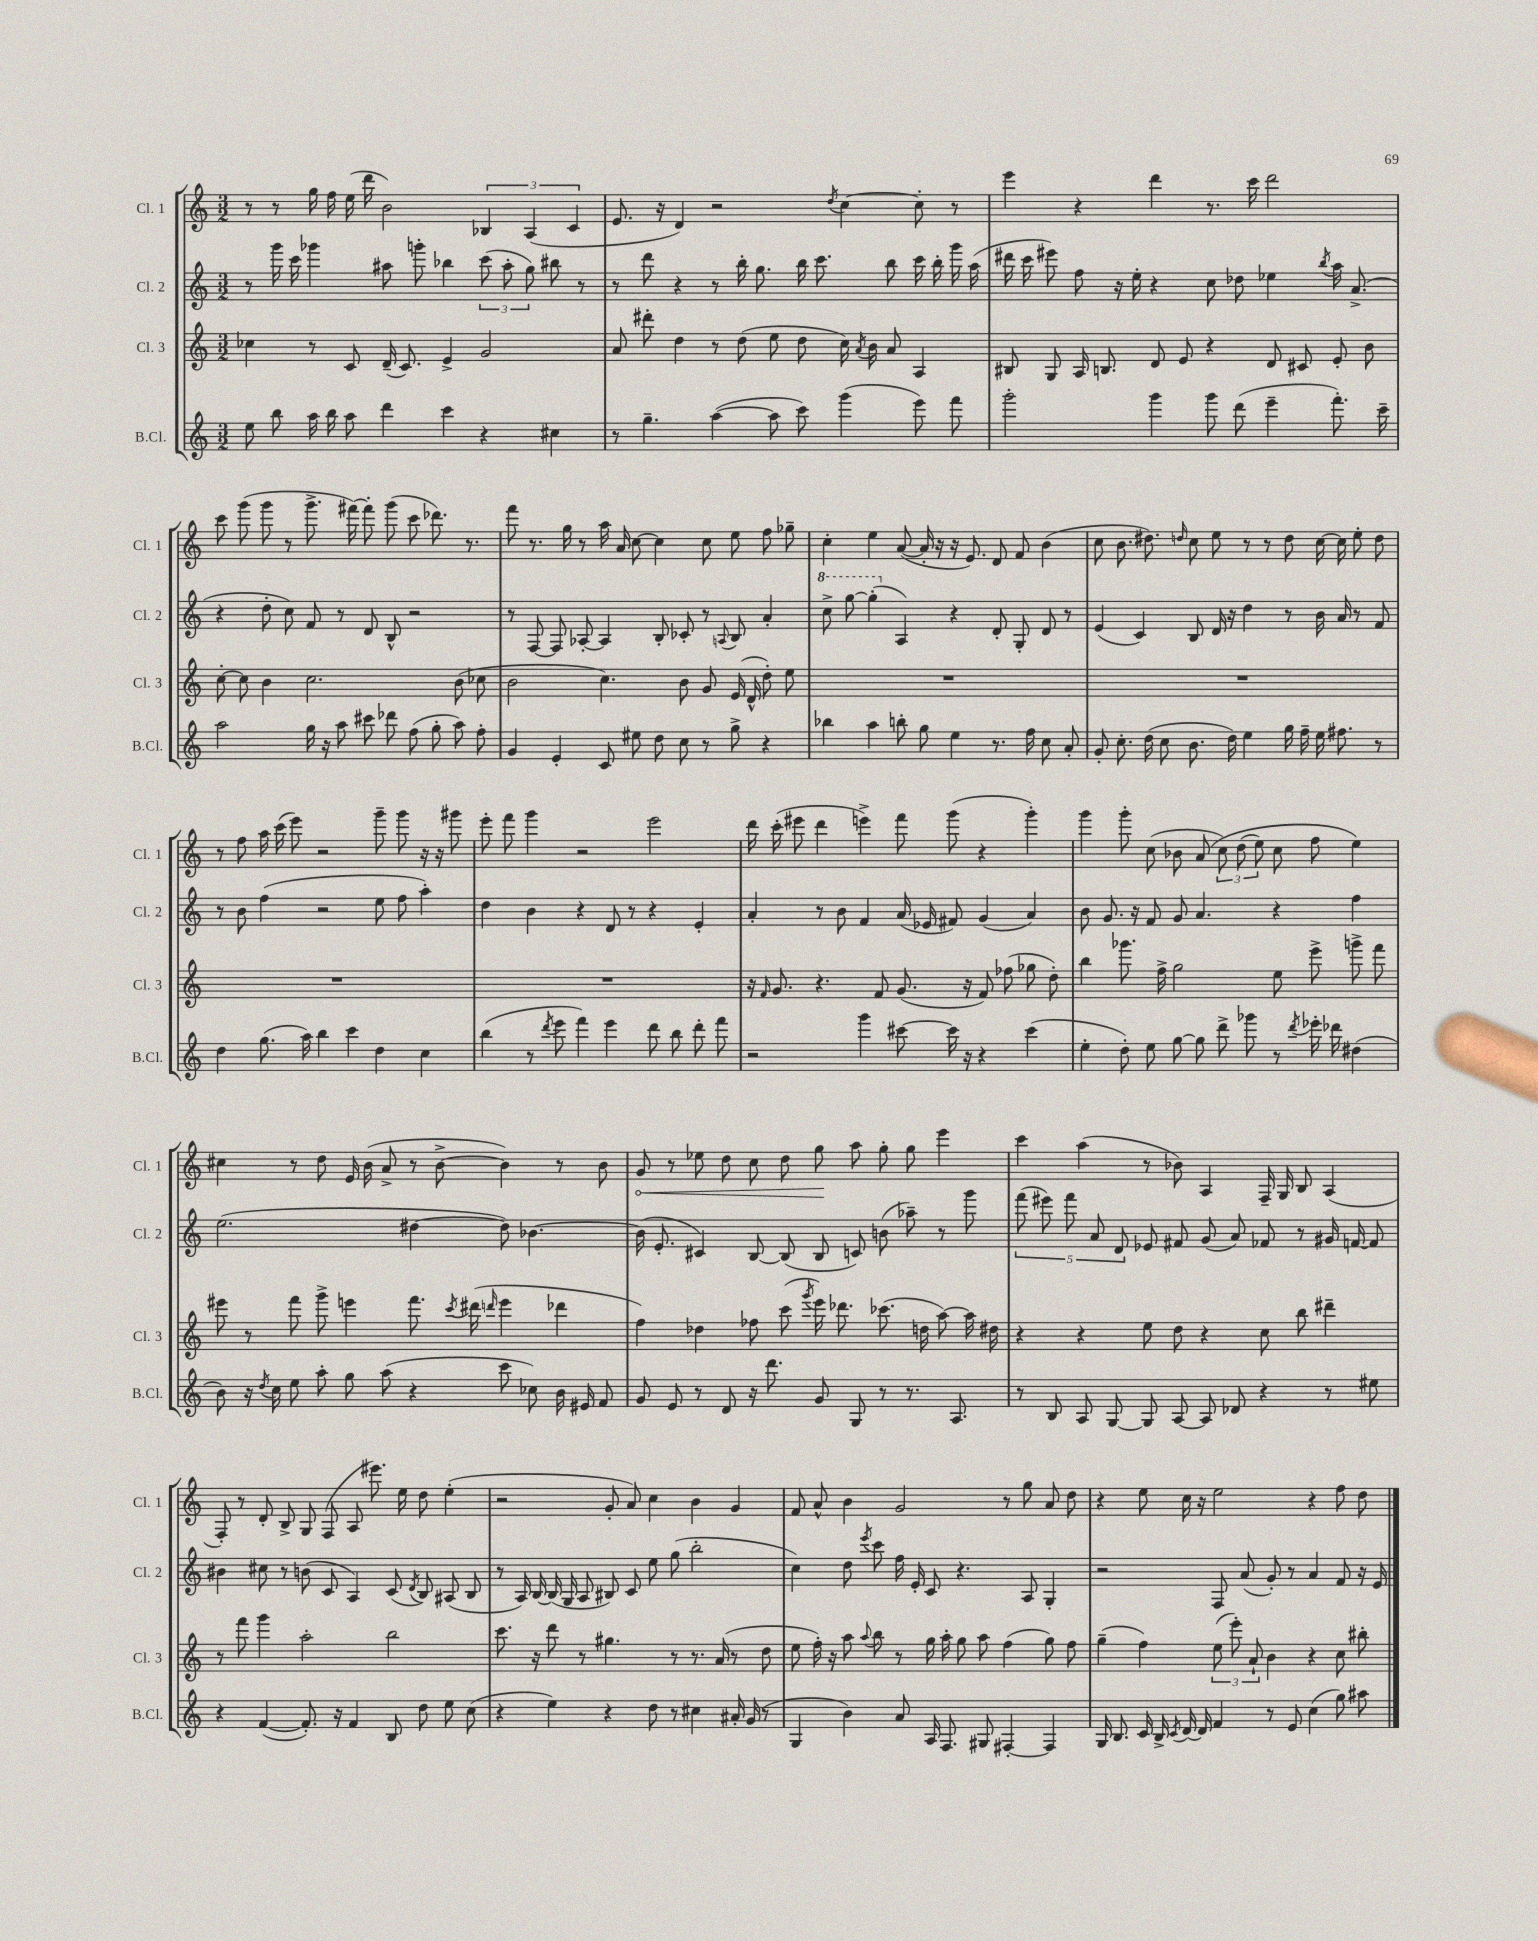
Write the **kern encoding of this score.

**kern	**kern	**kern	**kern
*staff4	*staff3	*staff2	*staff1
*clefG2	*clefG2	*clefG2	*clefG2
*k[]	*k[]	*k[]	*k[]
*M3/2	*M3/2	*M3/2	*M3/2
8ee\	4cc-\	8r	8r
8bb\	.	16ggg\	8r
.	.	16ccc\	.
16aa\	8r	4ggg-\	16gg\
16bb\	.	.	16ff\
8aa\	8c/	.	(16ee\
.	.	.	16ddd\
4ddd\	(16d~/	8aa#\	2b\)
.	8.c/)	.	.
.	.	8ggg'\	.
4ccc\	4e^/	4bb-\	.
4r	2g/	(12ccc\	6B-/
.	.	12aa#'\	.
.	.	12gg\)	(6A/
4cc#\	.	8bb#\	.
.	.	.	6c/
.	.	8r	.
=	=	=	=
8r	8a/	8r	8.e/
4.gg~\	8ddd#'\	8ddd\	.
.	.	.	16r
.	4dd\	4r	4d/)
([4aa\	8r	8r	2r
.	(8dd\	16bb'\	.
.	.	8.gg\	.
8aa\]	8ee\	.	.
8ccc\)	8dd\	16bb\	.
.	.	8.ccc\	.
.	.	.	8qdd/
(4ggg\	16cc\)	.	[4cc\
.	8qa/	.	.
.	16b\	.	.
.	8a/	8bb\	.
8eee\)	4A/	16ccc\	8cc'\]
.	.	16bb'\	.
8fff\	.	16ggg\	8r
.	.	(16aa\	.
=	=	=	=
2ggg'\	8B#/	16ddd#\	4eee\
.	.	16ccc\	.
.	8G/	8eee#\)	.
.	16A/	8ff\	4r
.	8.B/	.	.
.	.	16r	.
.	.	16ee'\	.
4ggg\	8d/	4r	4ddd\
.	8e/	.	.
8ggg\	4r	8cc\	8.r
(8ddd\	.	8dd-\	.
.	.	.	16ccc\
4eee~\	8d/	4ee-\	2ddd\
.	8c#/	.	.
.	.	8qbb/	.
8.fff'\)	8e'/	16aa\	.
.	.	(8.a^/	.
.	8b\	.	.
16ccc~\	.	.	.
=	=	=	=
2aa\	[8cc'\	4r	8ccc\
.	8cc\]	.	(8ggg\
.	4b\	8dd'\	8ggg\
.	.	8cc\)	8r
16gg\	2.cc\	8f/	8.ggg^\
16r	.	.	.
8aa\	.	8r	.
.	.	.	[16fff#\)
8ccc#\	.	8d/	8fff#'\]
8ddd-\	.	8B^^/	(8ggg\
(8ff\	.	2r	8ccc\
8gg'\	.	.	8.ddd-\)
8aa\)	(8b\	.	.
.	.	.	8.r
8ff'\	8cc-\	.	.
=	=	=	=
4g/	2b\	8r	8fff\
.	.	[8F/	8.r
4e'/	.	8F/]	.
.	.	.	16gg\
.	.	[8A-'/	8r
8c/	4.cc\)	4A-/]	16aa\
.	.	.	16a/
8ee#\	.	.	[8cc\
8dd\	.	8B'/	4cc\]
8cc\	8b\	8c-'/	.
8r	8g/	8r	8cc\
.	.	8qqA/	.
8gg^\	(16e/	8B/	8ee\
.	16d^^/	.	.
4r	8dd'\)	4a'/	8ff\
.	8ee\	.	8gg-~\
=	=	=	=
4bb-\	1.r	8ccc^\	4cc'\
.	.	[8ggg\	.
4aa\	.	(4ggg'\]	4ee\
8bb'\	.	4A/)	([8a/
8gg\	.	.	16a'/]
.	.	.	16r
4ee\	.	4r	16r
.	.	.	8.e/)
8.r	.	8d'/	8d/
.	.	8G'/	8f/
16ff\	.	.	.
8cc\	.	8d/	(4b\
8a'/	.	8r	.
=	=	=	=
8g'/	1.r	(4e/	8cc\
8.cc'\	.	.	8.b\
.	.	4c/)	.
(16dd\	.	.	8.dd#\)
8cc\	.	.	.
.	.	.	16qqdd/
8.b\	.	8B/	8cc\
.	.	16d/	8ee\
16dd\)	.	16r	.
4ee\	.	4dd\	8r
.	.	.	8r
16gg\	.	8r	8dd\
16ff~\	.	.	.
16ee\	.	16b\	[16cc\
8.ff#\	.	16a/	16cc\]
.	.	8r	8ee'\
8r	.	8f/	8dd\
=	=	=	=
4dd\	1.r	8r	8r
.	.	8b\	8ff\
(8.gg\	.	(4ff\	16aa\
.	.	.	(16ccc\
.	.	.	8eee\)
16aa\)	.	.	.
4bb\	.	2r	2r
4ccc\	.	.	.
4dd\	.	8ee\	8ggg~\
.	.	8ff\	8ggg\
4cc\	.	4aa'\)	16r
.	.	.	16r
.	.	.	8ggg#\
=	=	=	=
(4bb\	1.r	4dd\	8eee'\
.	.	.	8fff\
8r	.	4b\	4ggg\
8qddd/	.	.	.
8eee\	.	.	.
4fff\)	.	4r	2r
4eee\	.	8d/	.
.	.	8r	.
8ddd\	.	4r	2eee\
8bb\	.	.	.
8ddd'\	.	4e'/	.
8fff\	.	.	.
=	=	=	=
2r	16r	4a'/	16ddd\
.	16qqf/	.	.
.	8.g/	.	(16ccc'\
.	.	.	8eee#\
.	4.r	8r	4ddd\
.	.	8b\	.
4ggg\	.	4f/	4eee^\)
.	8f/	.	.
[8ccc#\	(8.g/	(16a/	8fff\
.	.	16e-/	.
16ccc#\]	.	8f#/)	(8ggg\
16r	16r	.	.
4r	8f/)	(4g/	4r
.	(8ff-\	.	.
(4ccc#\	8gg-\	4a/)	4ggg'\)
.	8dd'\)	.	.
=	=	=	=
4ee'\	4bb\	8b\	4ggg\
.	.	8.g/	.
8dd'\)	8.ggg-\	.	8ggg'\
.	.	16r	.
8ee\	.	8f/	(8cc\
.	16ff^\	.	.
[8gg\	2gg\	8g/	8b-\
8gg\]	.	4.a/	&(8a/
8ddd^\	.	.	12cc\)
.	.	.	(12dd\
8ggg-\	.	.	.
.	.	.	12ee\)
8r	8ee\	4r	8cc\
8qddd/	.	.	.
16eee-'\	8eee^\	.	8ff\
16ddd-\	.	.	.
(4dd#\	8ggg^\	4ff\	4ee\&)
.	8fff\	.	.
=	=	=	=
8b\)	8eee#\	(2.ee\	4cc#\
16r	8r	.	.
8qdd/	.	.	.
16cc\	.	.	.
8ee\	8fff\	.	8r
8aa'\	8ggg^\	.	8dd\
8gg\	4eee\	.	16e/
.	.	.	(16b\
(8aa\	.	.	8a^/
4r	8.fff\	[4dd#\	8r
.	.	.	[8b^\
.	8qccc/	.	.
.	(16ddd#\	.	.
.	16qqddd/	.	.
8ccc\	4eee\	8dd#\])	4b\])
8cc-\)	.	[4.b-\	.
16b\	4ddd-\	.	8r
16e#/	.	.	.
8f/	.	.	8b\
=	=	=	=
8g/	4ff\)	(16b-\]	8g/
.	.	8.e'/	.
8e/	.	.	8r
8r	4dd-\	4c#/)	8ee-\
8d/	.	.	8dd\
16r	8ff-\	[8B/	8cc\
8.ddd\	.	.	.
.	(8ccc\	(8B/]	8dd\
.	8qggg/	.	.
8g/	16eee\)	8B/	8gg\
.	8.ddd-\	.	.
8G/	.	8c/)	8aa\
8r	(8.ccc-\	(8b\	8gg'\
8.r	.	8aa-~\)	8gg\
.	16dd\	.	.
.	[8aa\)	8r	4eee\
8.A/	.	.	.
.	16aa\]	8ggg\	.
.	16dd#\	.	.
=	=	=	=
8r	4r	(10fff\	4ccc\
.	.	10eee#\)	.
8B/	.	.	.
.	.	10fff\	.
8A/	4r	.	(4aa\
.	.	10a/	.
[8G/	.	.	.
.	.	10d/	.
8G/]	8ee\	8e-/	8r
[8A/	8dd\	8f#/	8b-\)
8A/]	4r	(8g/	4A/
8d-/	.	8a/)	.
4r	8cc\	8f-/	16F~/
.	.	.	16G/
.	8bb\	8r	8B/
8r	4ddd#~\	16g#/	(4A/
.	.	[16f/	.
8ee#\	.	8f/]	.
=	=	=	=
4r	8r	4b#\	8F'/)
.	8fff\	.	8r
([4f/	4ggg\	8cc#\	8d'/
.	.	8r	8B^/
8.f'/])	2aa'\	(8b\	8G/
.	.	8c/	(8F/
16r	.	.	.
4f/	.	4A/)	8A/
.	.	.	8.eee#\)
8B/	2bb\	(8c/	.
.	.	.	16ee\
.	.	8qd/	.
8dd\	.	8B/)	8dd\
8ee\	.	(8A#/	(4ee'\
(8cc\	.	8B/	.
=	=	=	=
4r	8.ccc\	8r	2r
.	.	16A/)	.
.	16r	[16B/	.
4ee\)	8ddd\	(16B/]	.
.	.	16G/	.
.	8r	8A/	.
4r	4.gg#\	8B#/)	8g'/
.	.	8c/	8a/)
8dd\	.	8ee\	4cc\
8r	8r	(8gg\	.
4cc#\	8.r	2bb'\	4b\
.	(16a/	.	.
16a#'/	8r	.	4g/
(16g/	.	.	.
8r	8dd\	.	.
=	=	=	=
4G/	8ee\	4cc\)	8f/
.	16ff'\)	.	8a^^/
.	16r	.	.
4b\)	8aa\	8dd\	4b\
.	8qqaa/	8qeee/	.
.	8bb\	8ccc\	.
8a/	8r	16ff\	2g/
.	.	16e'/	.
16A/	16gg\	8c/	.
8.F/	16aa'\	.	.
.	8gg\	4.r	.
8G#/	8aa\	.	.
[4F#'/	(4ff\	.	8r
.	.	8A/	8gg\
4F#/]	8gg\)	4G'/	8a/
.	8ff\	.	8dd\
=	=	=	=
16G/	(4gg~\	2r	4r
8.B/	.	.	.
16c/	4ff\)	.	8ee\
16B^/	.	.	.
8qc/	.	.	.
[16d/	.	.	16cc\
16d/]	.	.	16r
4f/	(12ee\	8F/	2ee\
.	12eee'\)	.	.
.	.	(8a/	.
.	12a`/	.	.
8r	4b\	8g'/)	.
8e/	.	8r	.
(4cc\	4r	4a/	4r
8gg\)	8cc\	8f/	8ff\
8aa#\	8bb#'\	16r	8dd\
.	.	16e/	.
==	==	==	==
*-	*-	*-	*-
